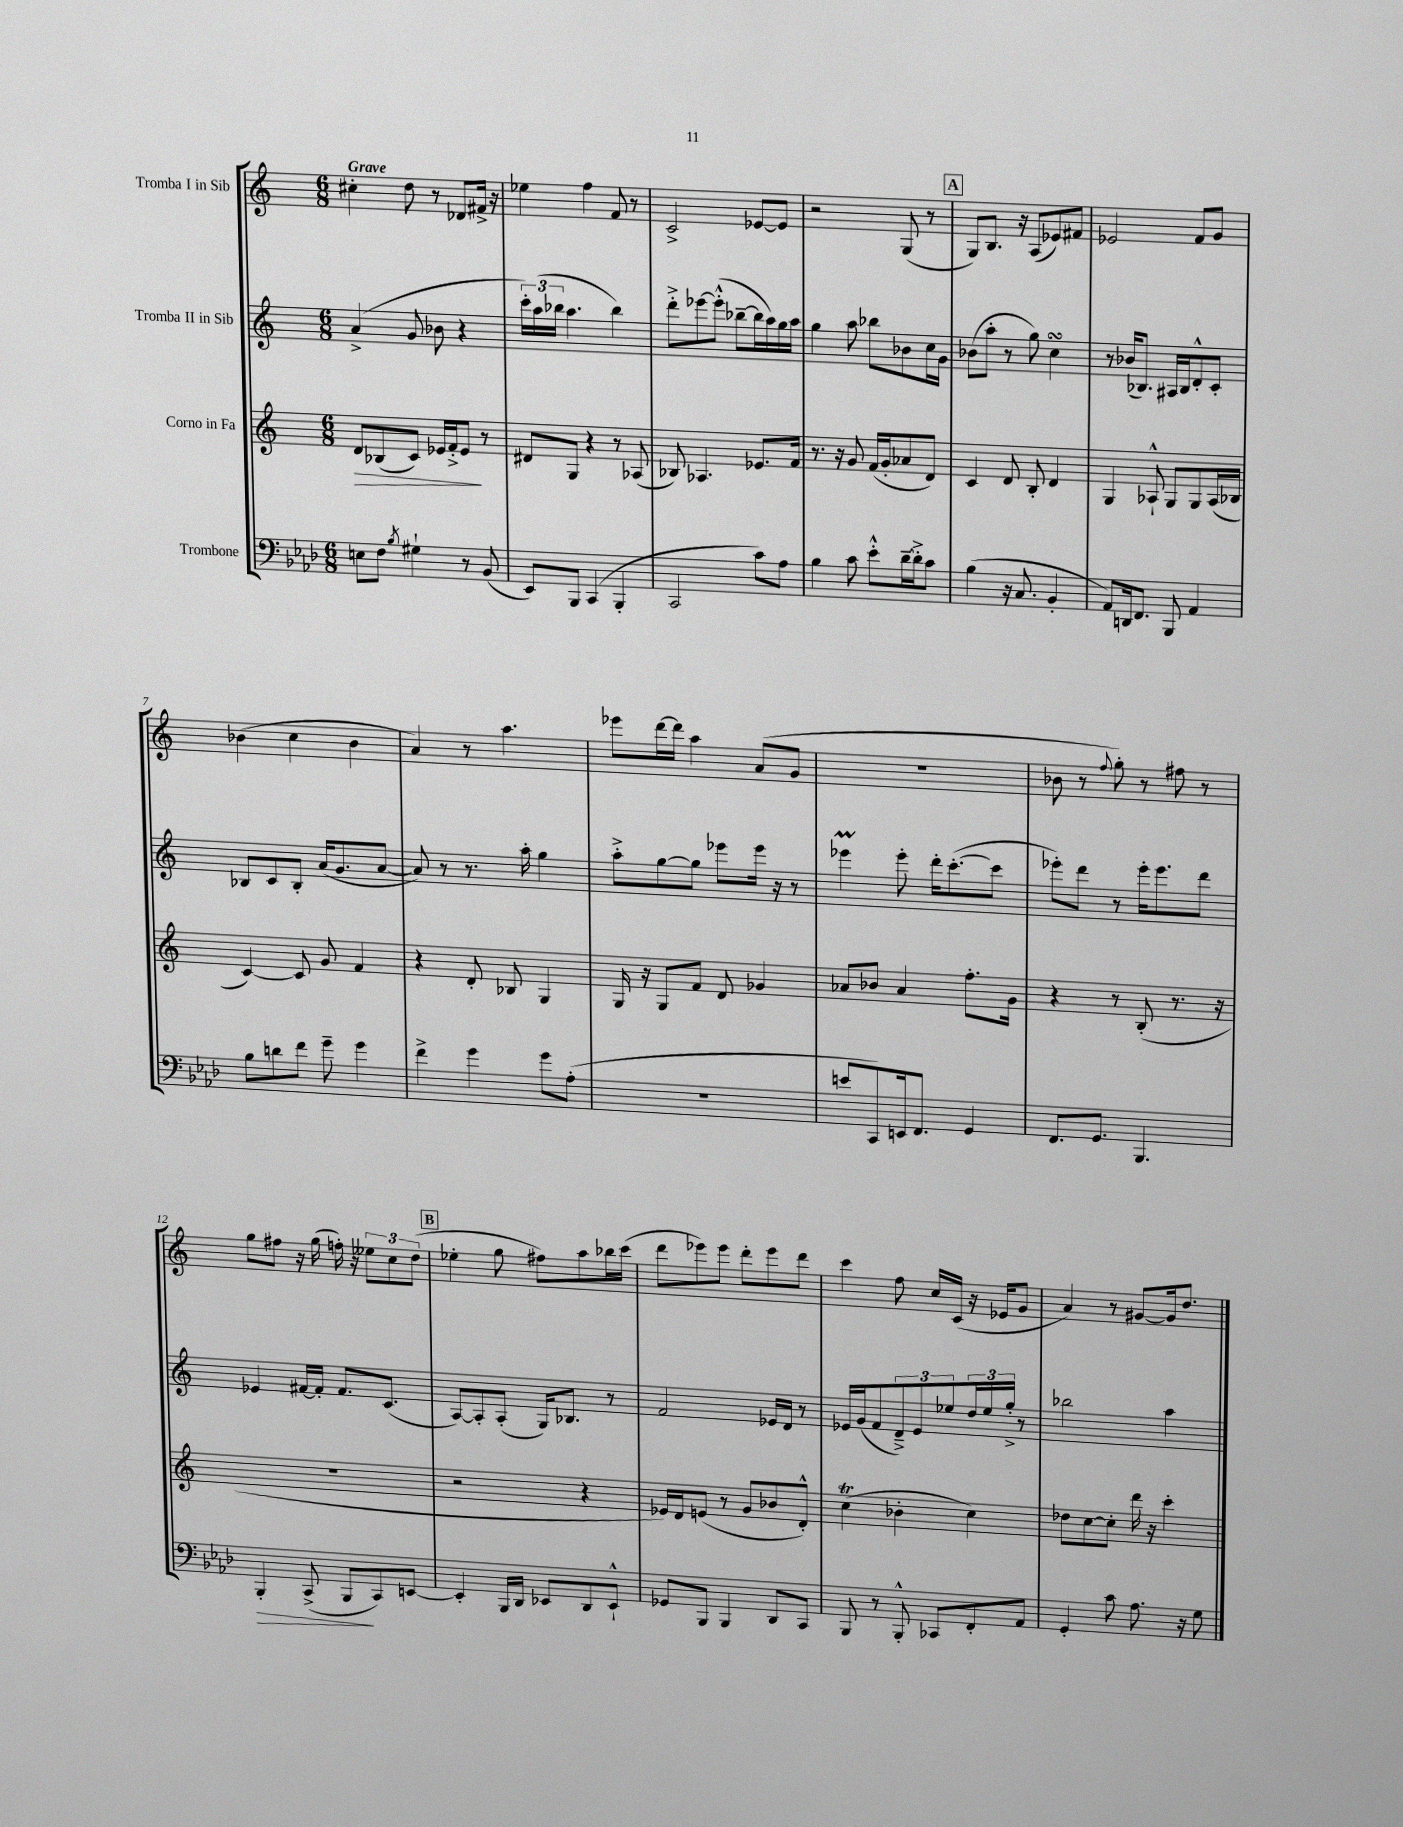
<<
\new StaffGroup <<
\new Staff = "s0" \with { instrumentName = "Tromba I in Sib" } {
    \clef treble \key c \major \numericTimeSignature \time 6/8 \tempo "Grave"
    cis''4-. d''8 r8 des'8 fis'16-> r16 |
    ees''4 f''4 f'8 r8 |
    c'2-> ees'8~ ees'8 |
    r2 g8( r8 |
    \mark \markup { \box "A" } g8) b8. r16 a8( ees'8) fis'8 |
    ees'2 f'8 g'8 |
    bes'4( c''4 bes'4 |
    a'4) r8 a''4. |
    ees'''8 d'''16~ d'''16 a''4 a'8( g'8 |
    R2. |
    bes'8 r8 \appoggiatura { f''8 } g''8-.) r8 fis''8 r8 |
    g''8 fis''8 r16 g''16( f''16-.) r16 \tuplet 3/2 { eeses''8 c''8 d''8( } |
    \mark \markup { \box "B" } ees''4-. g''8 fis''8) a''8 bes''16 c'''16( |
    d'''8 ees'''8) ees'''8 d'''8-. ees'''8 d'''8 |
    c'''4 f''8 c''16 c'16( r16 ees'16 g'8 |
    a'4) r8 gis'8~ gis'16 d''8. \bar "|." |
}
\new Staff = "s1" \with { instrumentName = "Tromba II in Sib" } {
    \clef treble \key c \major \numericTimeSignature \time 6/8
    a'4->( g'8 bes'8 r4 |
    \tuplet 3/2 { c'''16-.) a''16( bes''16 } a''4. bes''4) |
    d'''8-.-> ees'''8~ ees'''8-.-^( bes''8~-- bes''16 a''16) g''16 a''16 |
    g''4 a''8 bes''8 bes'8 c''16 g'16 |
    \mark \markup { \box "A" } bes'8( a''8-. r8 g''8) c''4\turn |
    r8 bes'16( bes8.) ais16 bes16 d'8-.-^ c'8-. |
    bes8 c'8 bes8-. a'16( g'8. a'8~ |
    a'8) r8 r8. a''16-. g''4 |
    a''8-.-> g''8~ g''8 ees'''8 ees'''16 r16 r8 |
    ees'''4\prall ees'''8-. d'''16-. c'''8.~-.( c'''8 |
    ees'''8-.) d'''8 r8 ees'''16-. ees'''8. d'''8 |
    ees'4 fis'16~ fis'16-. fis'8. c'8.( |
    \mark \markup { \box "B" } a8~) a8-. a8-.( g16) bes8. r8 |
    f'2 ees'16 d'16 r8 |
    ees'16 g'16( f'8 \tuplet 3/2 { d'8--->) ees'8 ees''8 } \tuplet 3/2 { d''16 ees''16 g''16-.-> } r8 |
    bes''2 a''4 \bar "|." |
}
\new Staff = "s2" \with { instrumentName = "Corno in Fa" } {
    \clef treble \key c \major \numericTimeSignature \time 6/8
    d'8\> bes8( c'8) ees'16 f'16-.-> ees'8\! r8 |
    dis'8 g8 r4 r8 aes8( |
    bes8) aes4. ees'8. f'16 |
    r8. r16 g'8 f'16( g'16-. aes'8 d'8) |
    \mark \markup { \box "A" } c'4 d'8 b8-. d'4 |
    g4 aes8-!-^ g8 g8 aes16( bes16 |
    c'4~) c'8 g'8 f'4 |
    r4 d'8-. bes8 g4 |
    g16 r16 g8 f'8 d'8 ges'4 |
    aes'8 bes'8 aes'4 f''8.-. g'16 |
    r4 r8 b8-.( r8. r16 |
    R2. |
    \mark \markup { \box "B" } r2 r4 |
    ees'16) d'16 e'8( r8 g'8 bes'8 d'8-.-^) |
    c''4\trill( bes'4-. c''4) |
    des''8 c''8~ c''8-. d'''16 r16 c'''4-. \bar "|." |
}
\new Staff = "s3" \with { instrumentName = "Trombone" } {
    \clef bass \key aes \major \numericTimeSignature \time 6/8
    e8 f8 \acciaccatura { bes8 } gis4-! r8 bes,8( |
    ees,8) bes,,8 c,4( bes,,4-. |
    c,2 c'8) aes8 |
    bes4 c'8 ees'8-.-^ des'16~-- des'16-.-> c'8 |
    \mark \markup { \box "A" } bes4( r16 c8. bes,4-. |
    aes,8) d,16 f,8. bes,,8 aes,4 |
    bes8 d'8 f'8 g'8-- g'4 |
    f'4-> g'4 g'8 aes8-.( |
    R2. |
    e'8 c,8) e,16 f,8. g,4 |
    f,8. g,8. bes,,4. |
    bes,,4-.\> c,8->( bes,,8\! c,8) e,8~ |
    \mark \markup { \box "B" } e,4-. bes,,16 des,16 ees,8 des,8 ees,8-!-^ |
    ges,8 bes,,8 bes,,4 des,8 c,8 |
    bes,,8 r8 bes,,8-.-^ ces,8 f,8-. aes,8 |
    g,4-. c'8 aes8. r16 g8 \bar "|." |
}
>>
>>
